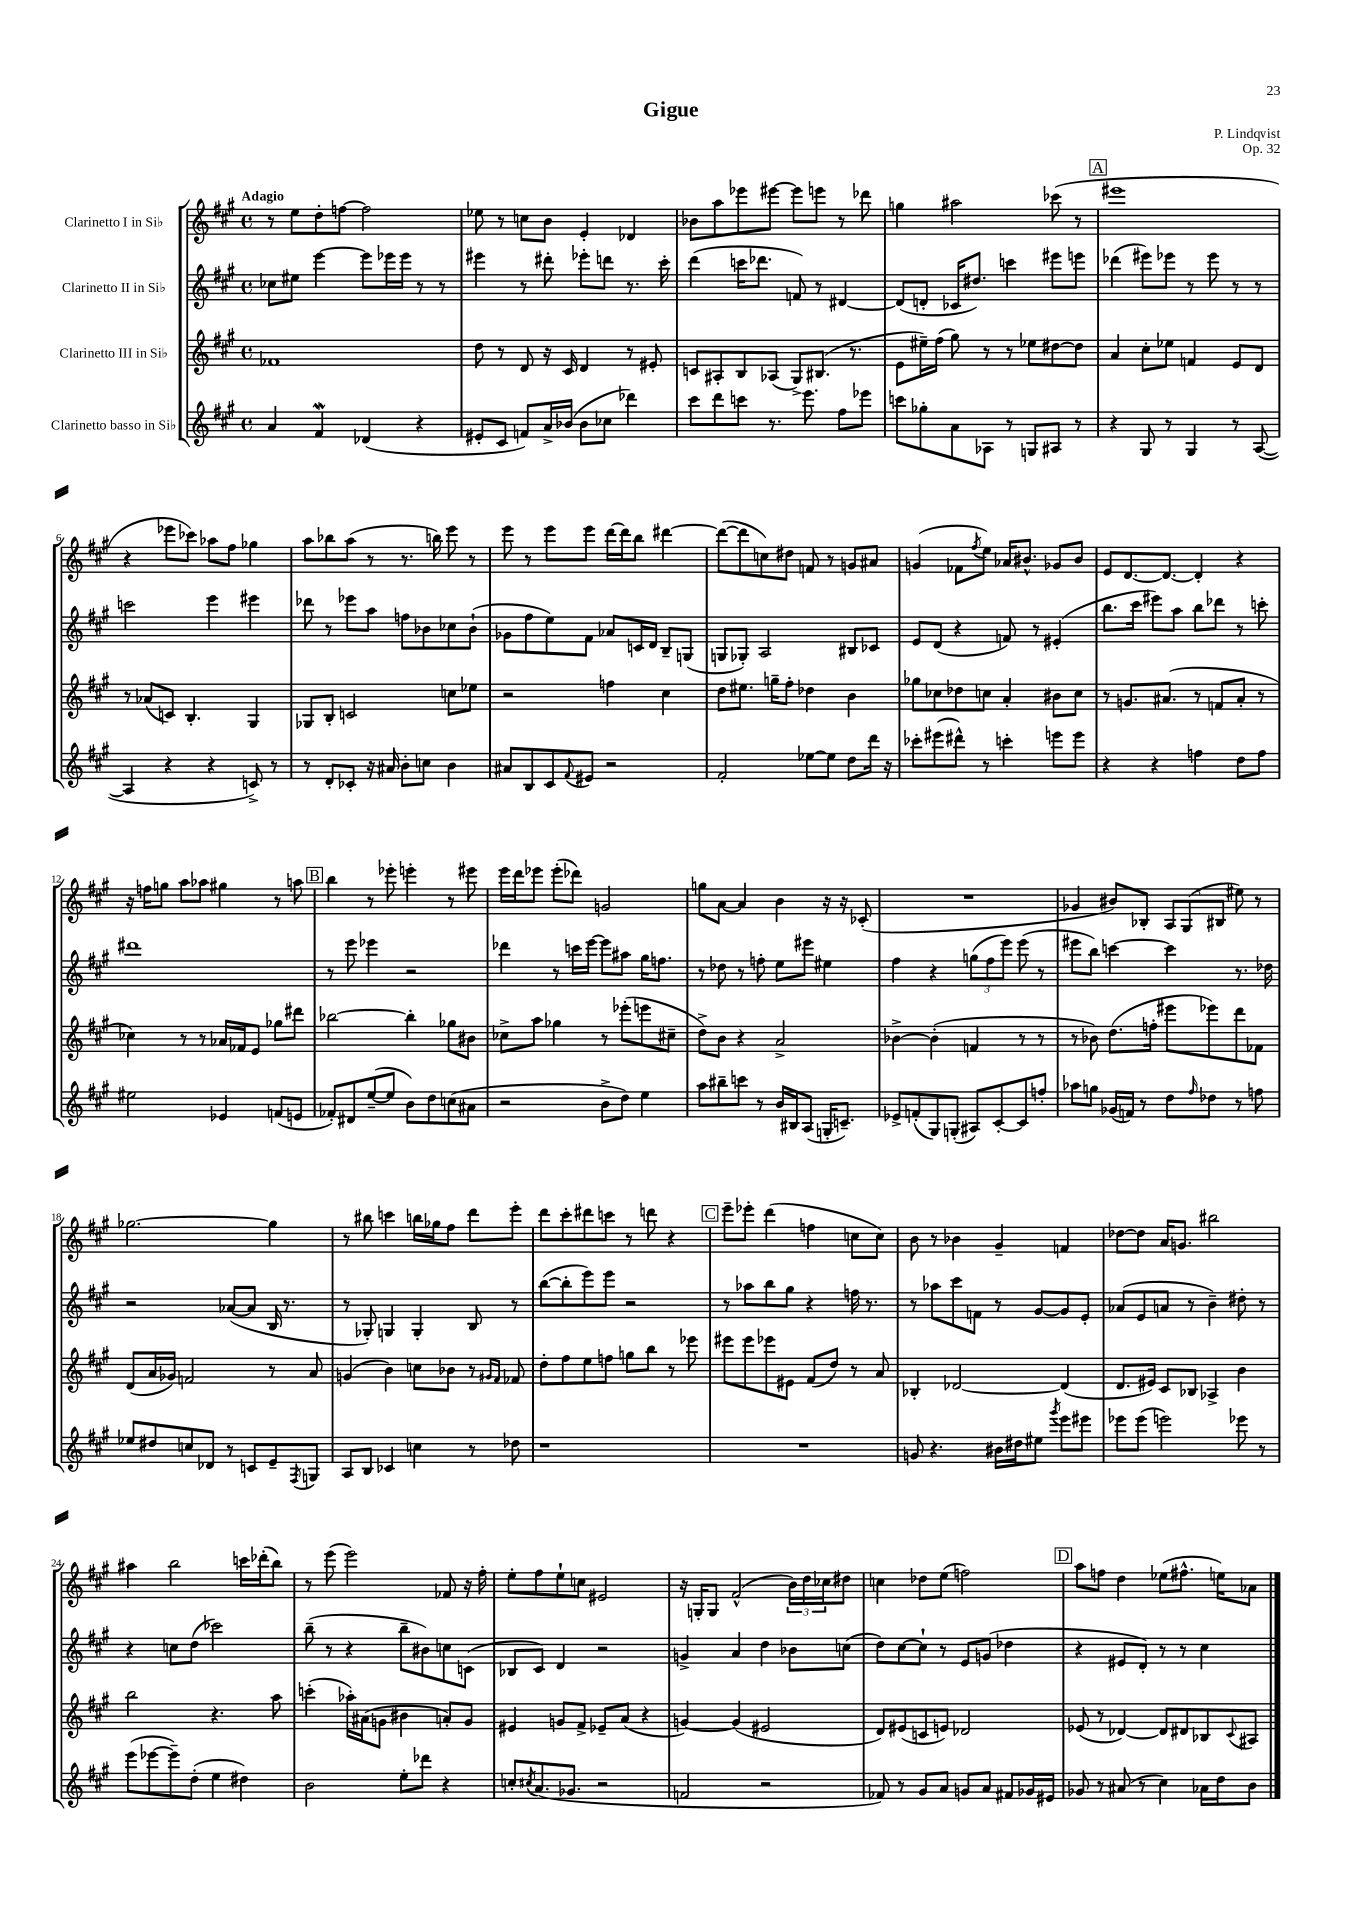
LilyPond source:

\header { title = "Gigue" composer = "P. Lindqvist" opus = "Op. 32" }
<<
\new StaffGroup <<
\new Staff = "s0" \with { instrumentName = "Clarinetto I in Sib" } {
    \clef treble \key a \major \defaultTimeSignature \time 4/4 \tempo "Adagio"
    r8 e''8 d''8-. f''8~ f''2 |
    ees''8 r8 c''8 b'8 e'4-. des'4 |
    bes'8 a''8 ees'''8 eis'''8~ eis'''8 e'''8 r8 des'''8 |
    g''4 ais''2 ces'''8( r8 |
    \mark \markup { \box "A" } eis'''1 |
    r4 ees'''8 ces'''8) aes''8 fis''8 ges''4 |
    a''8 bes''8 a''8( r8 r8. b''16) e'''8 r8 |
    e'''8 r8 e'''8 e'''8 d'''16~ d'''16 b''8 dis'''4~ |
    dis'''8~( dis'''8 c''8) dis''8 f'8 r8 g'8 ais'8 |
    g'4( fes'8 \acciaccatura { fis''8 } e''8) aes'16 bis'8.-^ ges'8 bis'8 |
    e'8 d'8.~ d'8.~ d'4-. r4 |
    r16 f''16 g''8 a''8 aes''8 gis''4 r8 a''8 |
    \mark \markup { \box "B" } b''4 r8 ees'''8-. e'''4-. r8 eis'''8 |
    e'''16 d'''16 ees'''8 ees'''8-.( des'''8) g'2 |
    g''8 a'8~ a'4 b'4 r16 r16 ces'8-.( |
    R1 |
    ges'4 bis'8) bes8-. \tuplet 3/2 { a8 gis8( bis8 } eis''8) r8 |
    ges''2.~ ges''4 |
    r8 bis''8 c'''4 b''16 ges''16 fis''8 d'''8 e'''8-. |
    d'''8 cis'''8-. dis'''8 c'''8 r8 d'''8 r4 |
    \mark \markup { \box "C" } e'''8-- ees'''8-. d'''4( f''4 c''8 c''8) |
    b'8 r8 bes'4 gis'4-- f'4 |
    des''8~ des''8 a'16 g'8. bis''2 |
    ais''4 b''2 c'''16 des'''16-.( b''8) |
    r8 e'''8( e'''2) fes'8 r16 fis''16-. |
    e''8-. fis''8 e''8-! c''8 eis'2 |
    r16 g16-. g8 fis'2-^( \tuplet 3/2 { b'16) d''16 ces''16 } dis''8 |
    c''4 des''8 e''8( f''2) |
    \mark \markup { \box "D" } a''8 f''8 d''4 ees''8( fis''8.-^ e''16) aes'8 \bar "|." |
}
\new Staff = "s1" \with { instrumentName = "Clarinetto II in Sib" } {
    \clef treble \key a \major \defaultTimeSignature \time 4/4
    ces''8 eis''8 e'''4~ e'''8 ees'''16 ees'''16 r8 r8 |
    eis'''4 r8 dis'''8-. ees'''8-. d'''8 r8. cis'''16-. |
    d'''4( c'''16 des'''8. f'8) r8 dis'4~ |
    dis'8( d'8-. ces'16 dis''8.) c'''4 eis'''8 e'''8 |
    \mark \markup { \box "A" } des'''4( eis'''8) ees'''8 r8 ees'''8 r8 r8 |
    c'''2 e'''4 eis'''4 |
    des'''8 r8 ees'''8 a''8 f''8 bes'8 ces''8 bes'8-!( |
    ges'8 fis''8 e''8) fis'8 aes'8 c'16 d'16 b8-- g8( |
    g8 ges8-.) a2 bis8 ces'8 |
    e'8 d'8( r4 f'8) r8 eis'4-.( |
    b''8. cis'''16 eis'''8) a''8 b''8 des'''8 r8 c'''8-. |
    dis'''1 |
    \mark \markup { \box "B" } r8 e'''8 ees'''4 r2 |
    des'''4 r8 c'''16 e'''16~ e'''8 ais''8 gis''16 f''8. |
    r8 des''8 r8 f''8-. e''8 eis'''8 eis''4 |
    fis''4 r4 \tuplet 3/2 { g''8( fis''8 e'''8) } e'''8( r8 |
    eis'''8 b''8) c'''4~ c'''4 r8. des''16 |
    r2 aes'8~( aes'8 b16 r8. |
    r8 ges8-.) g4 g4-. b8 r8 |
    b''8~( b''8-. e'''8) e'''8 r2 |
    \mark \markup { \box "C" } r8 aes''8 b''8 gis''8 r4 f''16 r8. |
    r8 aes''8 cis'''8 f'8 r8 gis'8~ gis'8 e'8-. |
    aes'8( e'8 a'8 r8 b'4--) dis''8-. r8 |
    r4 c''8 d''8( ces'''2) |
    b''8--( r8 r4 b''8-- bis'8) c''8 c'8( |
    bes8 cis'8) d'4 r2 |
    g'4-> a'4 d''4 bes'8 c''8( |
    d''8) cis''8~ cis''8-! r8 e'8 g'8( des''4 |
    \mark \markup { \box "D" } r4 eis'8 d'8-.) r8 r8 cis''4 \bar "|." |
}
\new Staff = "s2" \with { instrumentName = "Clarinetto III in Sib" } {
    \clef treble \key a \major \defaultTimeSignature \time 4/4
    fes'1 |
    d''8 r8 d'8 r16 cis'16 d'4 r8 eis'8-. |
    c'8 ais8-. b8 aes8( gis8->) bis8.( r8. |
    e'8 eis''16--) fis''16( gis''8) r8 r8 ees''8 dis''8~ dis''8 |
    \mark \markup { \box "A" } a'4 cis''8-. ees''8 f'4 e'8 d'8 |
    r8 aes'8( c'8) b4.-. gis4 |
    ges8 b8-. c'2 c''8 ees''8 |
    r2 f''4 cis''4 |
    d''8 eis''8. g''16-- fis''8-. des''4 b'4 |
    ges''8 ces''8 des''8 c''8 a'4-. bis'8 c''8 |
    r8 g'8. ais'8.( r8 f'8 ais'8-. r8 |
    ces''4) r8 r8 aes'16 fes'16 e'8 ges''8 dis'''8 |
    \mark \markup { \box "B" } bes''2~ bes''4-. ges''8 bis'8 |
    ces''8-> a''8 ges''4 r8 ees'''8-.( e'''8 cis''8-- |
    d''8->) b'8 r4 a'2-> |
    bes'4~-> bes'4-.( f'4 r8 r8 |
    r8 bes'8) d''8.( f''16-. eis'''8 ees'''8) d'''8 fes'8 |
    d'8( a'16 ges'16) f'2 r8 a'8 |
    g'4( b'4) c''8 bes'8 r8 \grace { gis'16 fis'16 } fes'8 |
    d''8-. fis''8 e''8 f''8 g''8 b''8 r8 ees'''8 |
    \mark \markup { \box "C" } eis'''8 eis'''8 ees'''8 eis'8 fis'8( d''8) r8 a'8 |
    bes4-. des'2~ des'4( |
    d'8. eis'16) cis'8 bes8 aes4-> b'4 |
    b''2 r4. a''8 |
    c'''4-.( aes''16-.) ais'16( g'8 bis'4 a'8-.) g'8 |
    eis'4 g'8 fis'8-> ees'8-- a'8( r4 |
    g'4~) g'4( eis'2 |
    d'8) eis'8( c'8 e'8) des'2 |
    \mark \markup { \box "D" } ees'8( r8 des'4~) des'8 dis'8 bes8 \appoggiatura { cis'8 } ais8 \bar "|." |
}
\new Staff = "s3" \with { instrumentName = "Clarinetto basso in Sib" } {
    \clef treble \key a \major \defaultTimeSignature \time 4/4
    a'4 fis'4\mordent des'4( r4 |
    eis'8-. cis'8 f'8) a'16-> bes'16( bes'8 ces''8 des'''4) |
    cis'''8 d'''8 c'''8 r8. e'''8. fis''8 ees'''8 |
    c'''8 ges''8-. a'8 aes8 r8 g8 ais8 r8 |
    \mark \markup { \box "A" } r4 gis8 r8 gis4 r8 a8~( |
    a4 r4 r4 c'8->) r8 |
    r8 d'8-. ces'8-. r16 ais'16 b'8-. c''8 b'4 |
    ais'8 b8 cis'8 \appoggiatura { fis'8 } eis'8 r2 |
    fis'2-. ees''8~ ees''8 d''8 d'''16 r16 |
    ces'''8-. eis'''8( dis'''8-^) r8 c'''4-. e'''8 e'''8 |
    r4 r4 f''4 d''8 f''8 |
    eis''2 ees'4 f'8( e'8 |
    \mark \markup { \box "B" } fes'8-.) dis'8 e''8~--( e''8 b'8) d''8 c''8( ais'8 |
    r2 b'8-> d''8) e''4 |
    a''8 bis''8-- c'''8 r8 b'16 bis16 a8( g16-. c'8.--) |
    ees'8-> f'8-.( gis8) g8-.( ais8) cis'8~-. cis'8 f''8-. |
    aes''8 g''8 ges'16( f'16) r8 d''8 \grace { fis''16 } des''8 r8 f''8 |
    ees''8 dis''8 c''8 des'8 r8 c'8 e'8-- \acciaccatura { fis8 } g8 |
    a8 b8 ces'4 c''4 r8 des''8 |
    r1 |
    \mark \markup { \box "C" } R1 |
    g'8 r4. bis'16 dis''16 eis''8 \acciaccatura { gis'''8 } e'''8 eis'''8 |
    ees'''8 ees'''8( e'''2) ees'''8 r8 |
    e'''8( ees'''8~ ees'''8--) d''8-.( e''4 dis''4) |
    b'2 e''8-. des'''8 r4 |
    c''8-. \acciaccatura { cis''8 } a'8.( ges'8. r2 |
    f'2 r2 |
    fes'8) r8 gis'8 a'8 g'8 a'8 fis'8 ges'16 eis'16 |
    \mark \markup { \box "D" } ges'8 r8 ais'8( r8 cis''4) aes'16 d''16 b'8 \bar "|." |
}
>>
>>
